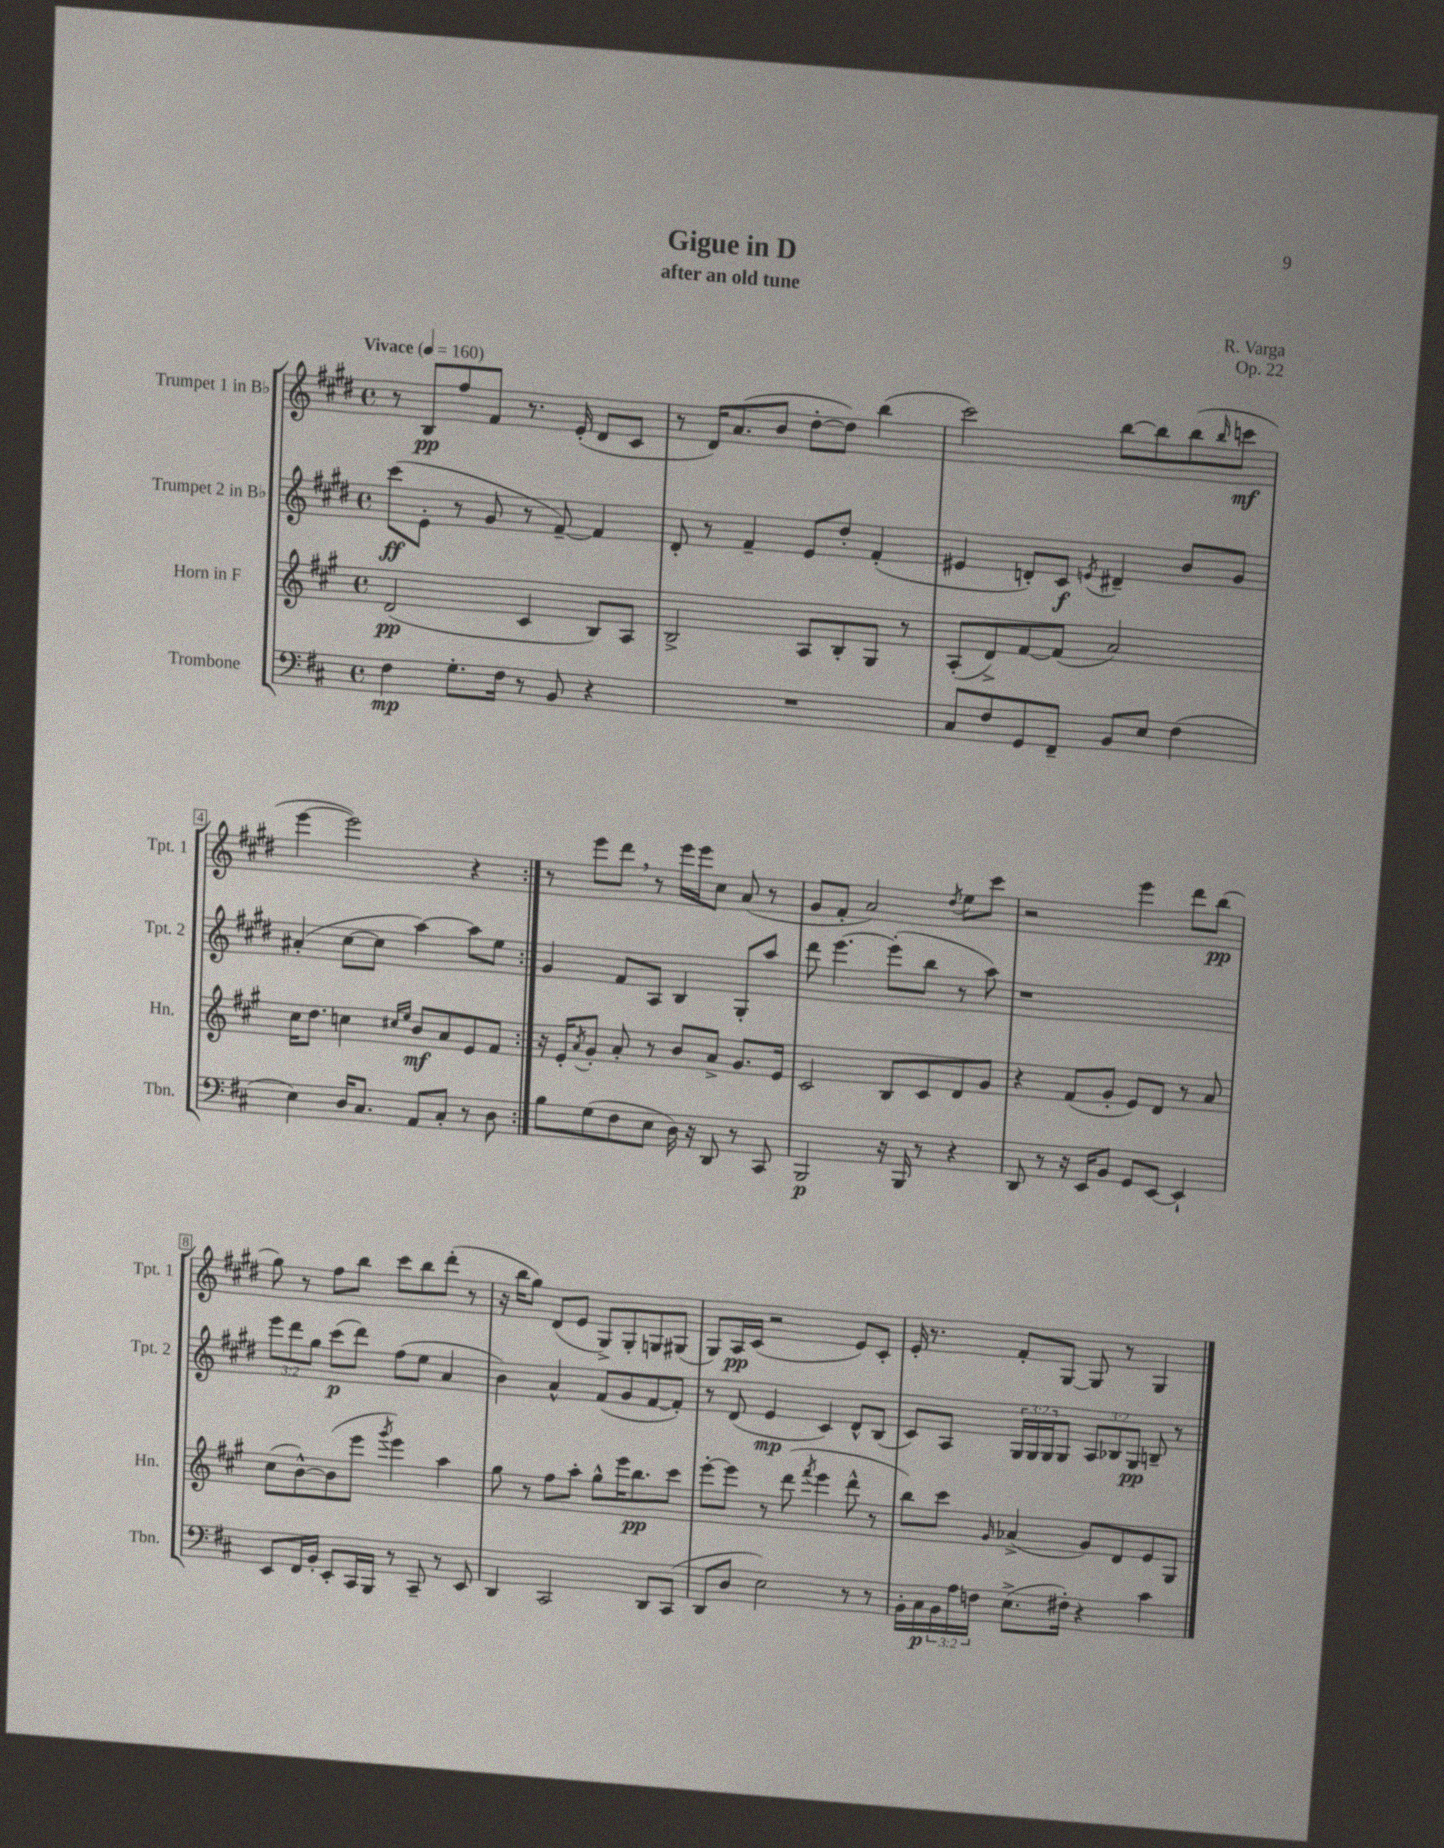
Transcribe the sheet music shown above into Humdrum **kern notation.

**kern	**dynam	**kern	**dynam	**kern	**dynam	**kern	**dynam
*part4	*part4	*part3	*part3	*part2	*part2	*part1	*part1
*staff4	*staff4	*staff3	*staff3	*staff2	*staff2	*staff1	*staff1
*I"Trombone	*	*I"Horn in F	*	*I"Trumpet 2 in B♭	*	*I"Trumpet 1 in B♭	*
*I'Tbn.	*	*I'Hn.	*	*I'Tpt. 2	*	*I'Tpt. 1	*
*clefF4	*	*clefG2	*	*clefG2	*	*clefG2	*
*k[f#c#]	*	*k[f#c#g#]	*	*k[f#c#g#d#]	*	*k[f#c#g#d#]	*
*M4/4	*	*M4/4	*	*M4/4	*	*M4/4	*
*met(c)	*	*met(c)	*	*met(c)	*	*met(c)	*
*MM160	*	*MM160	*	*MM160	*	*MM160	*
=1	=1	=1	=1	=1	=1	=1	=1
!	!	!	!	!	!	!LO:TX:a:B:t=Vivace	!
4F#\	mp	(2d/	pp	(8ccc#\L	ff	8r	.
.	.	.	.	8e'\J	.	8B/L	pp
8.G'\L	.	.	.	8r	.	8ff#/	.
.	.	.	.	8g#/	.	8f#/J	.
16F#\Jk	.	.	.	.	.	.	.
8r	.	4c#/	.	8r	.	8.r	.
8BB/	.	.	.	[8f#~/)	.	.	.
.	.	.	.	.	.	(16e'/	.
4r	.	8B/L)	.	4f#/]	.	8d#/L	.
.	.	8A/J	.	.	.	8c#/J	.
=2	=2	=2	=2	=2	=2	=2	=2
1r	.	2B^/	.	8d#'/	.	8r	.
.	.	.	.	8r	.	16d#/KL)	.
.	.	.	.	.	.	(8.a/	.
.	.	.	.	4f#~/	.	.	.
.	.	.	.	.	.	8b/J	.
.	.	8A/L	.	8e/L	.	[8dd#'\L	.
.	.	8B'/	.	8dd#'/J	.	8dd#\J])	.
.	.	8G#/J	.	(4f#'/	.	(4bb\	.
.	.	8r	.	.	.	.	.
=3	=3	=3	=3	=3	=3	=3	=3
8C#/L	.	(8A'/L	.	4e#X/	.	2ccc#\)	.
8F#/	.	8d^/)	.	.	.	.	.
8GG/	.	[8f#/	.	8dn'/L)	.	.	.
8FF#~/J	.	(8f#/J]	.	8c#/J	f	.	.
.	.	.	.	8qen/	.	.	.
8BB/L	.	2a/)	.	4d#X~/	.	[8bb\L	.
8E/J	.	.	.	.	.	8bb\]	.
(4F#\	.	.	.	8b/L	.	(8bb\	.
.	.	.	.	.	.	16qqbb/	.
.	.	.	.	8g#/J	.	8cccn\J	mf
!!LO:LB:g=z
=4	=4	=4	=4	=4	=4	=4	=4
4E\)	.	16cc#\KL	.	(4a#X'/	.	[4eee\	.
.	.	8.dd\J	.	.	.	.	.
16D/KL	.	4ccn\	.	[8cc#\L	.	2eee\])	.
8.C#/J	.	.	.	.	.	.	.
.	.	.	.	8cc#\J]	.	.	.
.	.	16qqcc#X/LL	.	.	.	.	.
.	.	16qqee/JJ	.	.	.	.	.
8AA/L	.	8b/L	mf	[4aa\)	.	.	.
8C#'/J	.	8a/	.	.	.	.	.
8r	.	8e/	.	8aa\L]	.	4r	.
8D\	.	8f#/J	.	8ee\J	.	.	.
=5:|!	=5:|!	=5:|!	=5:|!	=5:|!	=5:|!	=5:|!	=5:|!
8B\L	.	16r	.	4g#/	.	8r	.
.	.	16e'/KL	.	.	.	.	.
.	.	8qa/	.	.	.	.	.
(8G\	.	8g#'/J	.	.	.	8eee\L	.
8F#\	.	8a'/	.	8f#/L	.	8ddd#,\J	.
8E\J	.	8r	.	8A/J	.	8r	.
16D\)	.	8b/L	.	4B/	.	16eee\LL	.
16r	.	.	.	.	.	16eee\J	.
8DD/	.	8a^/J	.	.	.	8cc#\J	.
8r	.	8.g#/L	.	8G#'/L	.	(8a/	.
8CC#/	.	.	.	8aa/J	.	8r	.
.	.	16e/Jk	.	.	.	.	.
=6	=6	=6	=6	=6	=6	=6	=6
2BBB/	p	2c#/	.	8ddd#\	.	8g#/L	.
.	.	.	.	[4.eee\	.	8f#'/J	.
.	.	.	.	.	.	2a/)	.
16r	.	8B/L	.	(8eee'\L]	.	.	.
16BBB/	.	.	.	.	.	.	.
8r	.	8c#/	.	8bb\J	.	.	.
.	.	.	.	.	.	8qdd#/	.
4r	.	8d/	.	8r	.	8ee\L	.
.	.	8g#/J	.	8aa\)	.	8ccc#\J	.
=7	=7	=7	=7	=7	=7	=7	=7
8DD/	.	4r	.	1r	.	2r	.
8r	.	.	.	.	.	.	.
16r	.	(8f#/L	.	.	.	.	.
16EE/KL	.	.	.	.	.	.	.
8BB/J	.	8g#'/J	.	.	.	.	.
8GG/L	.	8e/L)	.	.	.	4eee\	.
[8EE/J	.	8d/J	.	.	.	.	.
4EE`/]	.	8r	.	.	.	8ddd#\L	.
.	.	8a/	.	.	.	(8bb\J	pp
!!LO:LB:g=z
=8	=8	=8	=8	=8	=8	=8	=8
8EE/L	.	(8cc#\L	.	12eee\L	.	8gg#\)	.
.	.	.	.	12ddd#\	.	.	.
16FF#/L	.	[8b^^\)	.	.	.	8r	.
.	.	.	.	12gg#\J	.	.	.
16BB'/JJ	.	.	.	.	.	.	.
8EE'/L	.	(8b\]	.	(8ccc#\L	p	8ff#\L	.
16CC#/L	.	8eee\J	.	8ddd#\J)	.	8bb\J	.
16BBB/JJ	.	.	.	.	.	.	.
.	.	8qggg#/	.	.	.	.	.
8r	.	4eee\)	.	(8ff#\L	.	8ccc#\L	.
8CC#~/	.	.	.	8ee\J	.	8bb\	.
8r	.	4aa\	.	4a/	.	(8ddd#'\J	.
8EE/	.	.	.	.	.	8r	.
=9	=9	=9	=9	=9	=9	=9	=9
4DD/	.	8gg#\	.	4b\)	.	16r	.
.	.	.	.	.	.	16bb\KL	.
.	.	8r	.	.	.	8gg#\J)	.
2CC#/	.	8ff#\L	.	4a^^/	.	(8d#/L	.
.	.	8aa'\J	.	.	.	8e/J	.
.	.	8gg#^^\L	.	(8f#/L	.	8G#^/L)	.
.	.	16eee\K	.	8g#/	.	8G#'/	.
.	.	8.bb\	pp	.	.	.	.
8DD/L	.	.	.	[8f#/	.	8Gn/	.
(8CC#/J	.	8ccc#\J	.	8f#'/J])	.	(8G#X/J	.
=10	=10	=10	=10	=10	=10	=10	=10
8DD/L	.	[8eee'\L	.	8r	.	8G#/L)	.
8D/J	.	8eee\J]	.	(8d#/	.	16A/L	pp
.	.	.	.	.	.	(16c#/JJ	.
2E\)	.	8r	.	4e/	mp	2r	.
.	.	(8ddd\	.	.	.	.	.
.	.	8qfff#/	.	.	.	.	.
.	.	4eee\	.	4c#/)	.	.	.
8r	.	8ddd^^\	.	8d#^^/L	.	8e/L)	.
8r	.	8r	.	(8B/J	.	8c#'/J	.
=11	=11	=11	=11	=11	=11	=11	=11
16BB'\LL	.	8bb\L)	.	8c#/L)	.	16e'/	.
16C#\	p	.	.	.	.	8.r	.
24BB\	.	8ccc#\J	.	8A/J	.	.	.
24A\	.	.	.	.	.	.	.
24Fn\JJ	.	.	.	.	.	.	.
.	.	16qqg#/	.	.	.	.	.
(8.E^\L	.	(4a-X^/	.	24G#/LL	.	8f#'/L	.
.	.	.	.	24G#/	.	.	.
.	.	.	.	24G#/J	.	.	.
.	.	.	.	8G#/J	.	[8G#/J	.
16F#X'\Jk)	.	.	.	.	.	.	.
4r	.	8g#/L)	.	12A/L	.	8G#/]	.
.	.	.	.	12B-X/	.	.	.
.	.	8d/	.	.	.	8r	.
.	.	.	.	12G#/J	pp	.	.
4c#\	.	8e/	.	8Bn~/	.	4G#/	.
.	.	8G#/J	.	8r	.	.	.
==	==	==	==	==	==	==	==
*-	*-	*-	*-	*-	*-	*-	*-
